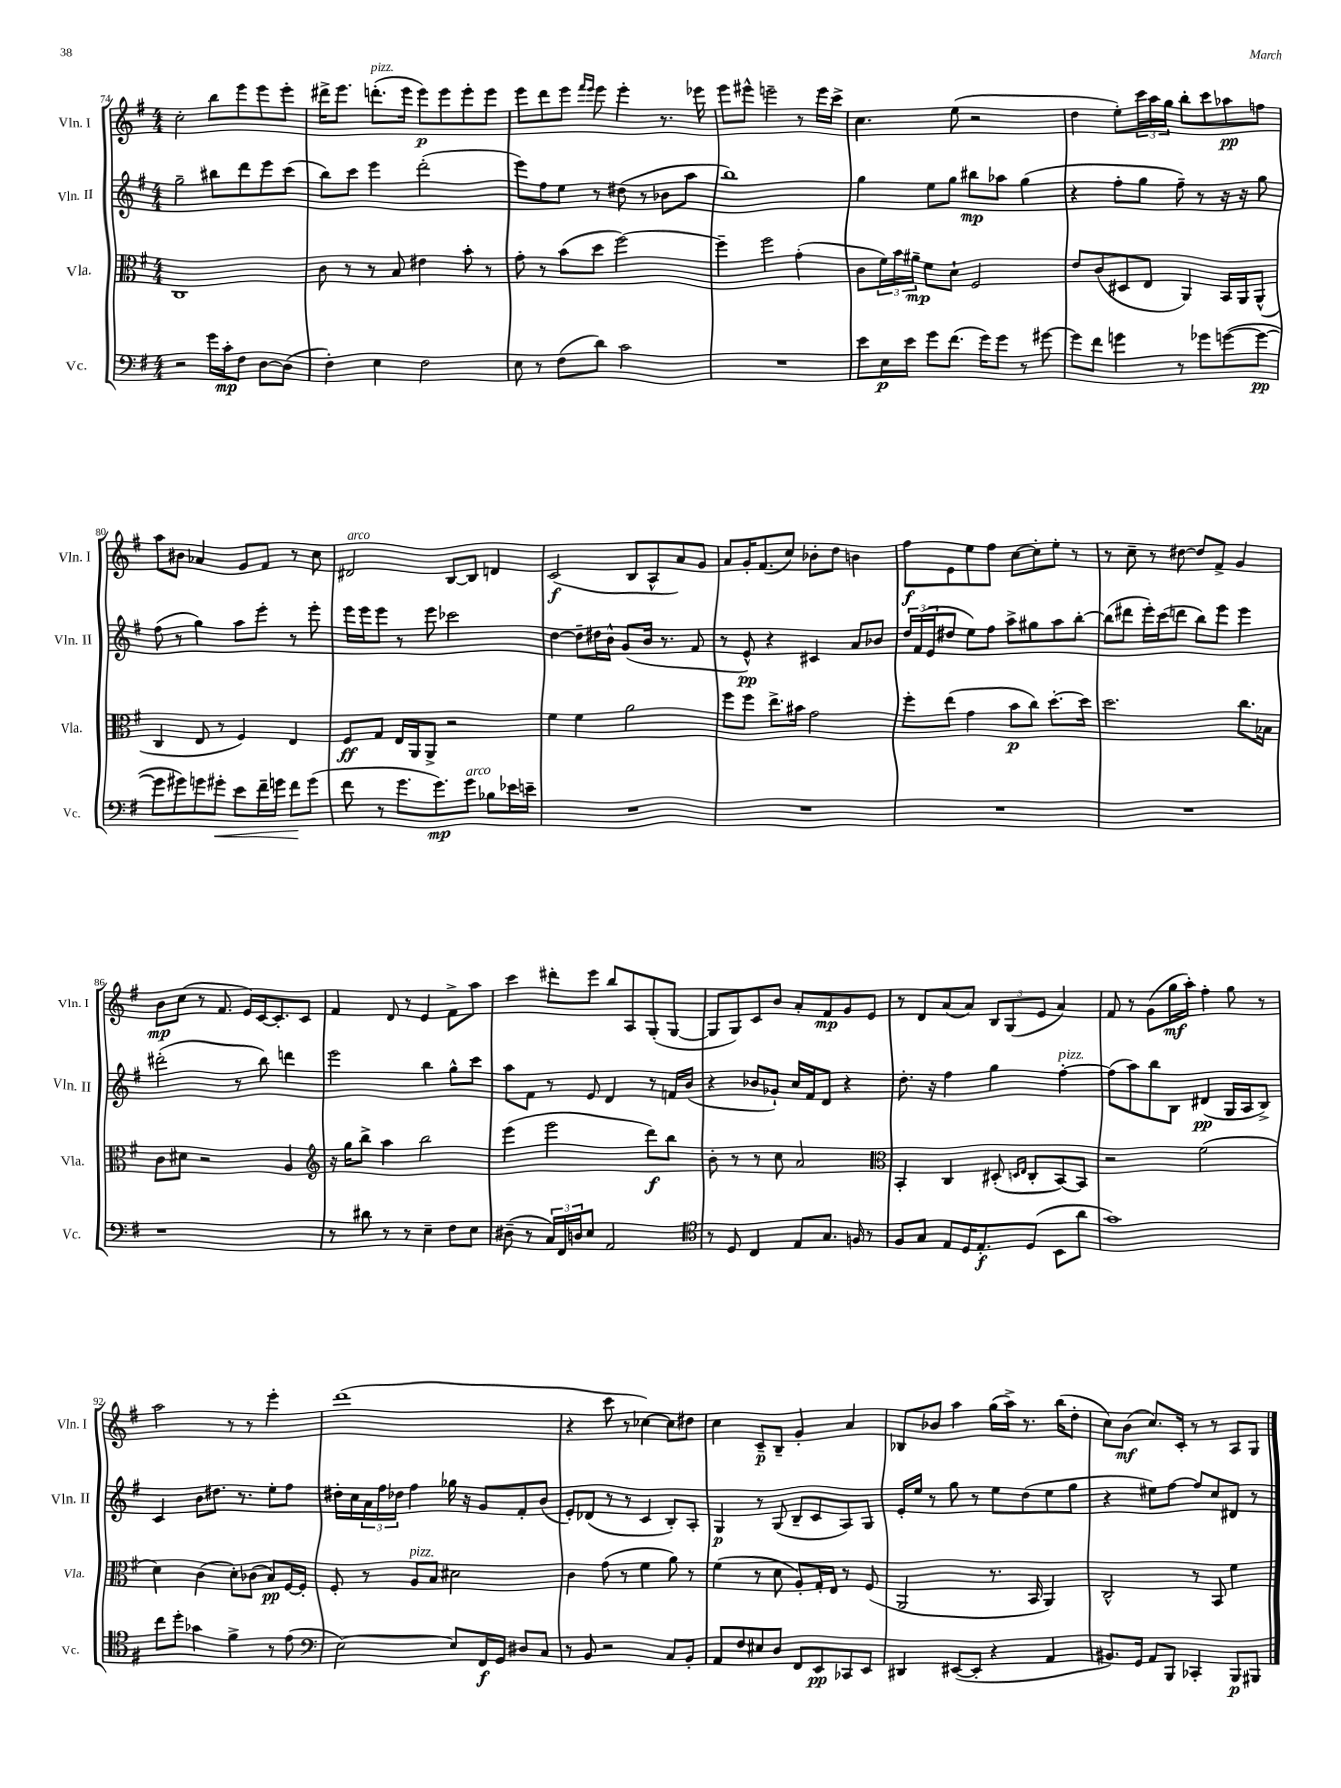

**kern	**kern	**kern	**kern
*staff4	*staff3	*staff2	*staff1
*clefF4	*clefC3	*clefG2	*clefG2
*k[f#]	*k[f#]	*k[f#]	*k[f#]
*M4/4	*M4/4	*M4/4	*M4/4
2r	1C	2gg~	2cc'
16g	.	8bb#	8bb
16c'	.	.	.
8F#	.	8ddd	8eee
[8D	.	8eee	8eee
(8D]	.	(8ccc	8eee'
=	=	=	=
4F#')	8c	8bb)	16ddd#^
.	.	.	8.eee
.	8r	8ccc	.
4E	8r	4eee	(8.ddd'
.	8B	.	.
.	.	.	16eee
2F#	4e#	(2ddd'	8eee)
.	.	.	8eee
.	8b'	.	8eee'
.	8r	.	8eee
=	=	=	=
8E	8g'	8eee)	8eee
8r	8r	8ff#	8ddd
(8F#	(8b	8ee	8eee
.	.	.	16qqfff#
.	.	.	16qqeee
8d)	8dd	8r	8eee
2c	[2ff#)	(8dd#	4eee'
.	.	8r	.
.	.	8b-	8.r
.	.	8aa	.
.	.	.	16eee-
=	=	=	=
1r	4ff#~]	1bb)	8eee
.	.	.	8eee#^^
.	2ff#	.	2eee~
.	(4g'	.	8r
.	.	.	16eee
.	.	.	16ccc^
=	=	=	=
8e	8c	4gg	4.cc
16E	24f#)	.	.
.	24b	.	.
16e	.	.	.
.	24a#~	.	.
8g	8f#	8ee	.
(8.f#	8d`	8gg	(8ee
.	2F#	8bb#	2r
16g)	.	.	.
8g	.	8aa-	.
8r	.	(4gg	.
[8g#	.	.	.
=	=	=	=
8g#]	8e	4r	4dd
8f#	(8c	.	.
4g	8D#	8ff#'	8ee')
.	8E	8gg	24ccc
.	.	.	24aa
.	.	.	24gg
8r	4AA)	8ff#~)	8bb'
8g-	.	8r	8ccc
([8g	16BB	16r	8aa-
.	16AA	16r	.
8g_	(8AA^^	8gg	8ff
=	=	=	=
8g]	4C	(8ff#	8aa
8g#)	.	8r	8b#
8g	8E	4gg)	4a-
8g#'	8r	.	.
8e	4F#)	8aa	8g
16f#~	.	8eee'	8f#
16g	.	.	.
8f#	4E	8r	8r
(8g	.	8eee'	8cc
=	=	=	=
8f#	8F#	16eee	2d#
.	.	16eee	.
8r	8G	8eee	.
8.g	16E	8r	.
.	16AA	.	.
.	8AA^	8eee	.
8.g)	.	.	.
.	2r	2ccc-	[8B
8g	.	.	8B]
8B-	.	.	4d
16e-	.	.	.
16e~	.	.	.
=	=	=	=
1r	4f#	[4dd	(2c
.	4f#	8dd~]	.
.	.	16dd#	.
.	.	16b^^	.
.	2a	(8g	8B
.	.	16b	8A^^
.	.	8.r	.
.	.	.	8a)
.	.	8f#	8g
=	=	=	=
1r	8ff#	8r	8a
.	8ff#	8e^^)	16g'
.	.	.	(8.f#
.	8.ee^	4r	.
.	.	.	8cc)
.	16b#	.	.
.	2g	4c#	8b-'
.	.	.	8dd
.	.	8a	4b
.	.	8b-	.
=	=	=	=
1r	8ff#'	24dd	8ff#
.	.	(24f#	.
.	.	24e	.
.	(8ee	8dd#	8e
.	4g	8ee)	8ee
.	.	8ff#	8ff#
.	8b	8aa^	[8cc
.	8cc)	8gg#	8cc']
.	[8.dd'	8aa	8ee'
.	.	[8bb'	8r
.	16dd]	.	.
=	=	=	=
1r	2.dd	(8bb]	8r
.	.	8ddd#	8cc~
.	.	16eee')	8r
.	.	(16ccc	.
.	.	8ddd	[8dd#
.	.	8bb)	8dd#]
.	.	8eee	8f#^
.	8.cc	4eee	4g
.	16B-	.	.
=	=	=	=
1r	8c	(2ddd#'	8b
.	8d#	.	(8cc
.	2r	.	8r
.	.	.	8.f#
.	.	8r	.
.	.	.	16e)
.	.	8bb)	[16c
.	.	.	8.c']
.	4A	4ddd	.
.	.	.	8c
=	=	=	=
*	*clefG2	*	*
8r	16r	2eee	4f#
.	16gg	.	.
8d#	8bb^	.	.
8r	4aa	.	8d
8r	.	.	8r
4E~	2bb	4bb	4e
8F#	.	8gg^^	8f#^
8E	.	8ccc	8aa
=	=	=	=
(8D#~	(4eee	8aa	4ccc
8r	.	8f#	.
24C)	2eee	8r	8ddd#'
24FF#	.	.	.
24D	.	.	.
8E	.	8e	8eee
2AA	.	4d	8bb
.	.	.	8A
.	8ddd)	8r	(8G'
.	8bb	16f	[8G
.	.	(16b	.
=	=	=	=
*clefC4	*	*	*
8r	8b'	4r	8G]
8D	8r	.	8G)
4C	8r	8b-	8c
.	8cc	8g-`)	8b
8E	2a	16cc	8a'
.	.	16f#	.
8.G	.	8d	8f#
.	.	4r	8g
16F	.	.	.
8r	.	.	8e
=	=	=	=
*	*clefC3	*	*
8F#	4BB'	8.dd'	8r
8G	.	.	8d
.	.	16r	.
8E	4C	4ff#	(8a
16D	.	.	8a)
8.E'	.	.	.
.	(8D#'	4gg	12B
.	.	.	(12G
.	16qqD	.	.
.	16qqE	.	.
(8D	8C'	.	.
.	.	.	12e
8BB	[8BB)	[4ff#'	4a)
8a	8BB]	.	.
=	=	=	=
1g)	2r	(8ff#]	8f#
.	.	8aa)	8r
.	.	8bb	(8g
.	.	8B	16gg
.	.	.	16aa')
.	(2f#	(4d#	4ff#'
.	.	16G	8gg
.	.	16A	.
.	.	8B^)	8r
=	=	=	=
8cc	4d)	4c	2aa
8dd'	.	.	.
4g-	(4c	8b	.
.	.	8.dd#	.
4f#^	8d')	.	8r
.	.	8.r	.
.	(8c-	.	8r
8r	8B)	8ee'	4eee'
(8e	[16F#	8ff#	.
.	16F#']	.	.
=	=	=	=
*clefF4	*	*	*
[2E)	8F#'	16dd#'	(1ddd
.	.	16cc	.
.	8r	24a	.
.	.	24ff#	.
.	.	24dd-	.
.	8A	4ff#	.
.	8B	.	.
8E]	2d#	16gg-	.
.	.	16r	.
16FF#	.	8g	.
16GG	.	.	.
8D#	.	8f#'	.
8C	.	(8b	.
=	=	=	=
8r	4c	8e')	4r
8BB	.	(8d-	.
2r	(8g	8r	8ccc
.	8r	8r	8r
.	4f#	4c	[4cc-)
8C	8a)	8B')	8cc-]
8BB'	8r	8A'	8dd#
=	=	=	=
8AA	(4f#	4G	4cc
8F#	.	.	.
8E#	8r	8r	8c~
8D	8d	(8G	8B~
8FF#	8A')	8B~	4g'
8EE	16G'	8c	.
.	16E	.	.
8CC-	8r	8A)	4a
8EE	(8F#	8G	.
=	=	=	=
4DD#	2AA	16e'	8B-
.	.	16ee	.
.	.	8r	8b-
([8EE#	.	8gg	4aa
8EE#']	.	8r	.
4r	8.r	8ee	(16gg
.	.	.	16aa^)
.	.	(8dd	8.r
.	16BB	.	.
4AA	4AA)	8ee	.
.	.	.	(16bb
.	.	8gg	8dd'
=	=	=	=
8.BB#)	2C^^	4r	8cc)
.	.	.	(8b
16GG	.	.	.
8AA	.	8ee#)	8.cc)
8BBB	.	[8ff#	.
.	.	.	16c'
4CC-'	8r	8ff#]	8r
.	8BB	8cc	8r
8BBB	4f#	8d#	8A
8BBB#	.	8r	8G
==	==	==	==
*-	*-	*-	*-
